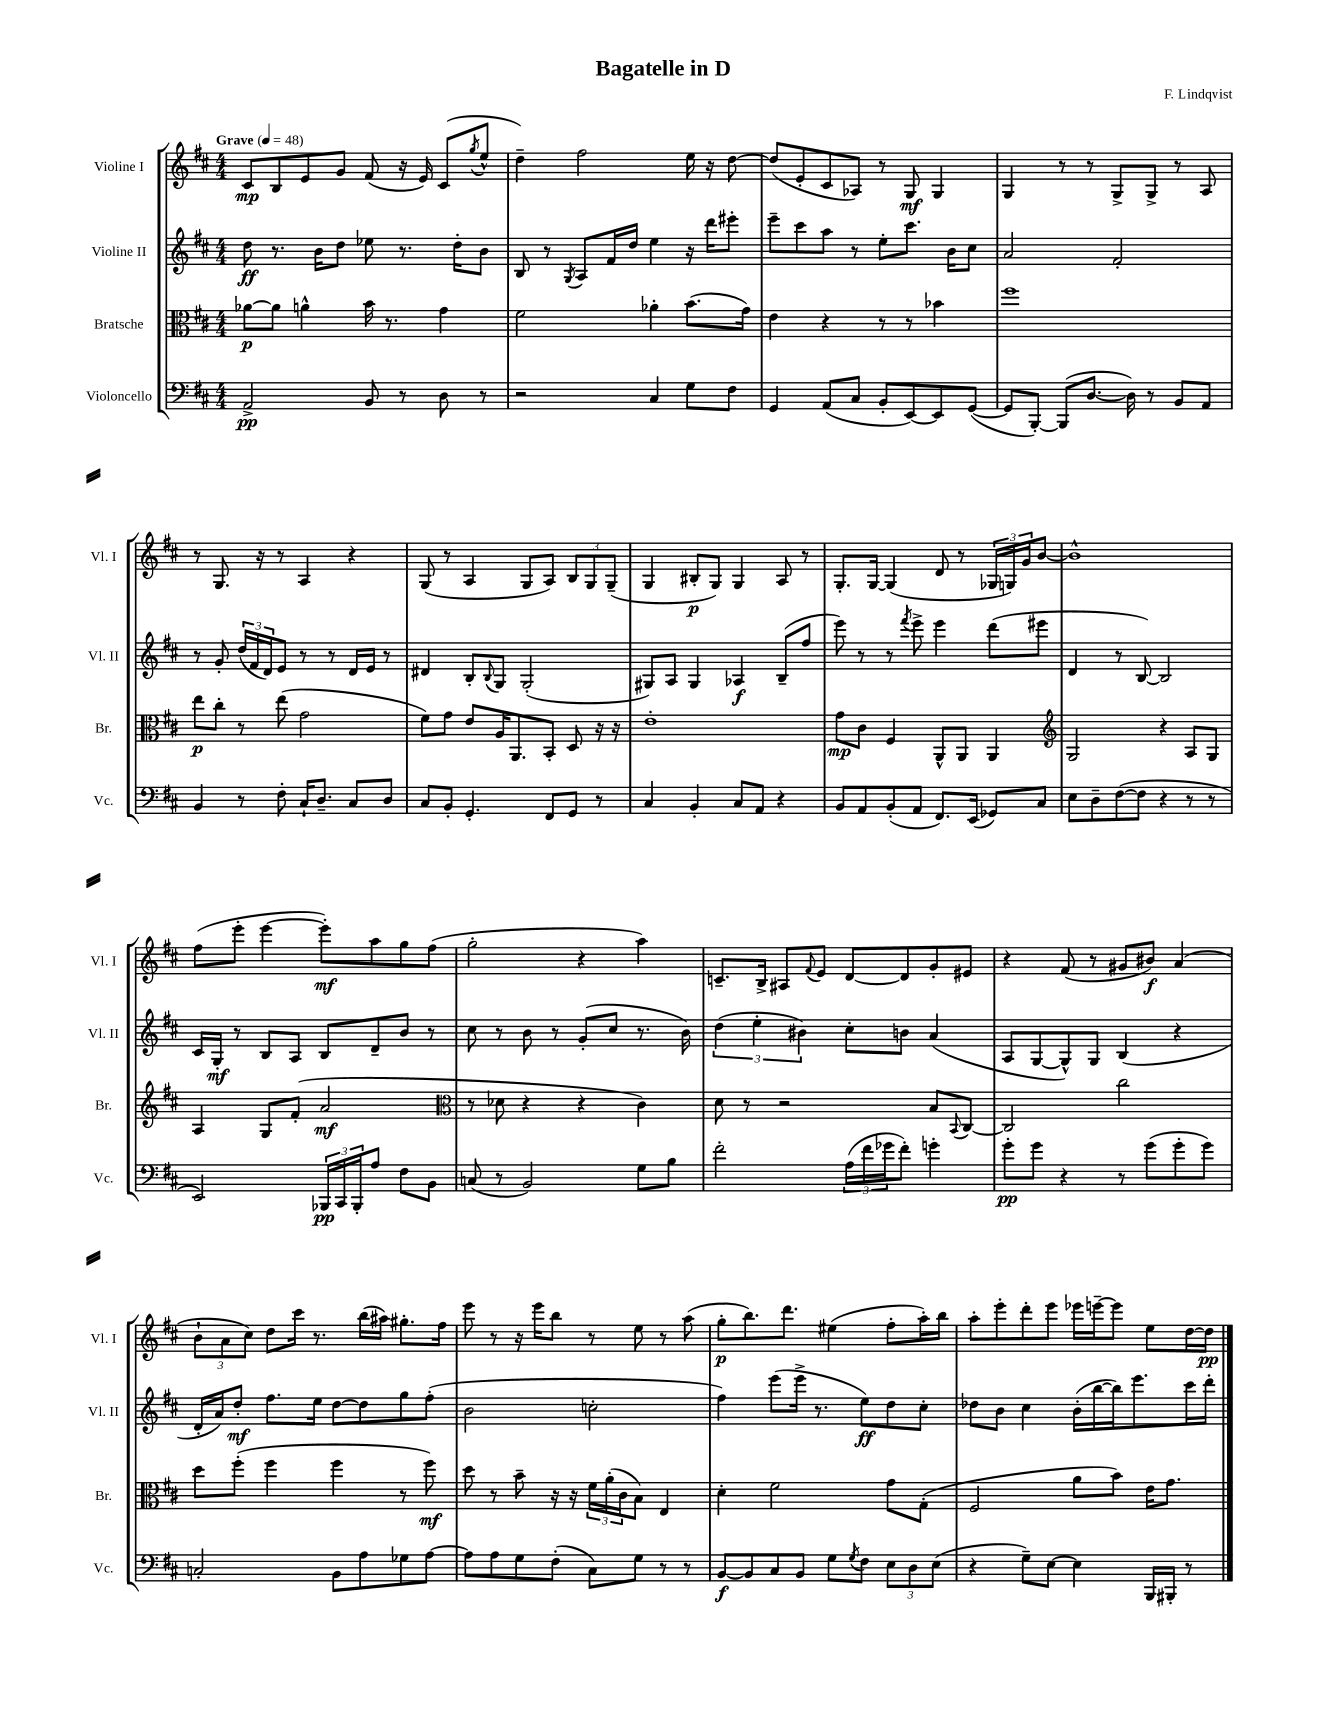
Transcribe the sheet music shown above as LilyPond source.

\header { title = "Bagatelle in D" composer = "F. Lindqvist" }
<<
\new StaffGroup <<
\new Staff = "s0" \with { instrumentName = "Violine I" shortInstrumentName = "Vl. I" } {
    \clef treble \key d \major \numericTimeSignature \time 4/4 \tempo "Grave" 4 = 48
    cis'8\mp b8 e'8 g'8 fis'8( r16 e'16) cis'8( \acciaccatura { g''8 } e''8-^ |
    d''4--) fis''2 e''16 r16 d''8~ |
    d''8( e'8-. cis'8 aes8) r8 g8\mf g4 |
    g4 r8 r8 g8-> g8-> r8 a8 |
    r8 g8. r16 r8 a4 r4 |
    g8( r8 a4 g8 a8) \tuplet 3/2 { b8 g8 g8--( } |
    g4 bis8-.\p g8) g4 a8 r8 |
    g8.-. g16~ g4( d'8 r8 \tuplet 3/2 { ges16 g16) g'16 } b'8~ |
    b'1-^ |
    fis''8( e'''8-. e'''4~ e'''8-.\mf) a''8 g''8 fis''8( |
    g''2-. r4 a''4) |
    c'8.-- b16-> ais8 \appoggiatura { fis'8 } e'8 d'8~ d'8 g'8-. eis'8 |
    r4 fis'8( r8 gis'8 bis'8\f) a'4( |
    \tuplet 3/2 { b'8-! a'8 cis''8) } d''8 cis'''16 r8. b''16( ais''16) gis''8.-. fis''16 |
    e'''8 r8 r16 e'''16 b''8 r8 e''8 r8 a''8( |
    g''8-.\p b''8.) d'''8. eis''4( fis''8-. a''16-.) b''16 |
    a''8-. e'''8-. d'''8-. e'''8 ees'''16 e'''16~-- e'''8 e''8 d''16~ d''16\pp \bar "|." |
}
\new Staff = "s1" \with { instrumentName = "Violine II" shortInstrumentName = "Vl. II" } {
    \clef treble \key d \major \numericTimeSignature \time 4/4
    d''8\ff r8. b'16 d''8 ees''8 r8. d''16-. b'8 |
    b8 r8 \acciaccatura { g8 } a8 fis'16 d''16 e''4 r16 d'''16 eis'''8-. |
    e'''8-- cis'''8 a''8 r8 e''8-. cis'''8. b'16 cis''8 |
    a'2 fis'2-. |
    r8 g'8-. \tuplet 3/2 { d''16( fis'16 d'16) } e'8 r8 r8 d'16 e'16 r8 |
    dis'4 b8-. \appoggiatura { b8 } g8 g2-.( |
    gis8) a8 gis4 aes4\f b8--( fis''8 |
    e'''8) r8 r8 \acciaccatura { fis'''8 } e'''8-> e'''4 d'''8( eis'''8 |
    d'4 r8 b8~) b2 |
    cis'16 g16-.\mf r8 b8 a8 b8 d'8-- b'8 r8 |
    cis''8 r8 b'8 r8 g'8-.( cis''8 r8. b'16) |
    \tuplet 3/2 { d''4( e''4-. bis'4) } cis''8-. b'8 a'4( |
    a8 g8~ g8-^) g8 b4( r4 |
    d'16-. a'16) d''8-.\mf fis''8. e''16 d''8~ d''8 g''8 fis''8-.( |
    b'2 c''2-. |
    fis''4) e'''8( e'''16-> r8. e''8\ff) d''8 cis''8-. |
    des''8 b'8 cis''4 b'16-.( b''16~ b''16) e'''8. cis'''16 d'''16-. \bar "|." |
}
\new Staff = "s2" \with { instrumentName = "Bratsche" shortInstrumentName = "Br." } {
    \clef alto \key d \major \numericTimeSignature \time 4/4
    aes'8~\p aes'8 a'4-^ b'16 r8. g'4 |
    fis'2 aes'4-. b'8.( g'16) |
    e'4 r4 r8 r8 bes'4 |
    fis''1 |
    e''8\p cis''8-. r8 e''8( g'2 |
    fis'8) g'8 e'8 a16 a,8. b,8-. d8 r16 r16 |
    e'1-. |
    g'8\mp cis'8 fis4 a,8-^ a,8 a,4 |
    \clef treble g2 r4 a8 g8 |
    a4 g8 fis'8-.( a'2\mf |
    \clef alto r8 des'8 r4 r4 cis'4) |
    d'8 r8 r2 b8 \appoggiatura { b,8 } cis8~ |
    cis2 cis''2 |
    d''8 fis''8-.( fis''4 fis''4 r8 fis''8\mf) |
    d''8 r8 b'8-- r16 r16 \tuplet 3/2 { fis'16 a'16-.( cis'16 } b8) e4 |
    d'4-. fis'2 g'8 g8-.( |
    fis2 a'8 b'8) e'16 g'8. \bar "|." |
}
\new Staff = "s3" \with { instrumentName = "Violoncello" shortInstrumentName = "Vc." } {
    \clef bass \key d \major \numericTimeSignature \time 4/4
    a,2->\pp b,8 r8 d8 r8 |
    r2 cis4 g8 fis8 |
    g,4 a,8( cis8 b,8-. e,8~) e,8 g,8~( |
    g,8 b,,8~-.) b,,8( d8.~ d16) r8 b,8 a,8 |
    b,4 r8 fis8-. cis16-! d8.-- cis8 d8 |
    cis8 b,8-. g,4.-. fis,8 g,8 r8 |
    cis4 b,4-. cis8 a,8 r4 |
    b,8 a,8 b,8-.( a,8 fis,8.) e,16( ges,8) cis8 |
    e8 d8-- fis8~( fis8 r4 r8 r8 |
    e,2) \tuplet 3/2 { bes,,16\pp cis,16 bes,,16-. } a8 fis8 b,8 |
    c8( r8 b,2) g8 b8 |
    fis'2-. \tuplet 3/2 { a16( fis'16 ges'16 } fis'8-.) g'4-. |
    g'8-.\pp g'8 r4 r8 g'8( g'8-. g'8) |
    c2-. b,8 a8 ges8 a8~ |
    a8 a8 g8 fis8-.( cis8) g8 r8 r8 |
    b,8~\f b,8 cis8 b,8 g8 \acciaccatura { g8 } fis8 \tuplet 3/2 { e8 d8 e8( } |
    r4 g8--) e8~ e4 b,,16 bis,,16-. r8 \bar "|." |
}
>>
>>
\layout { \context { \Score \remove "Bar_number_engraver" } }
